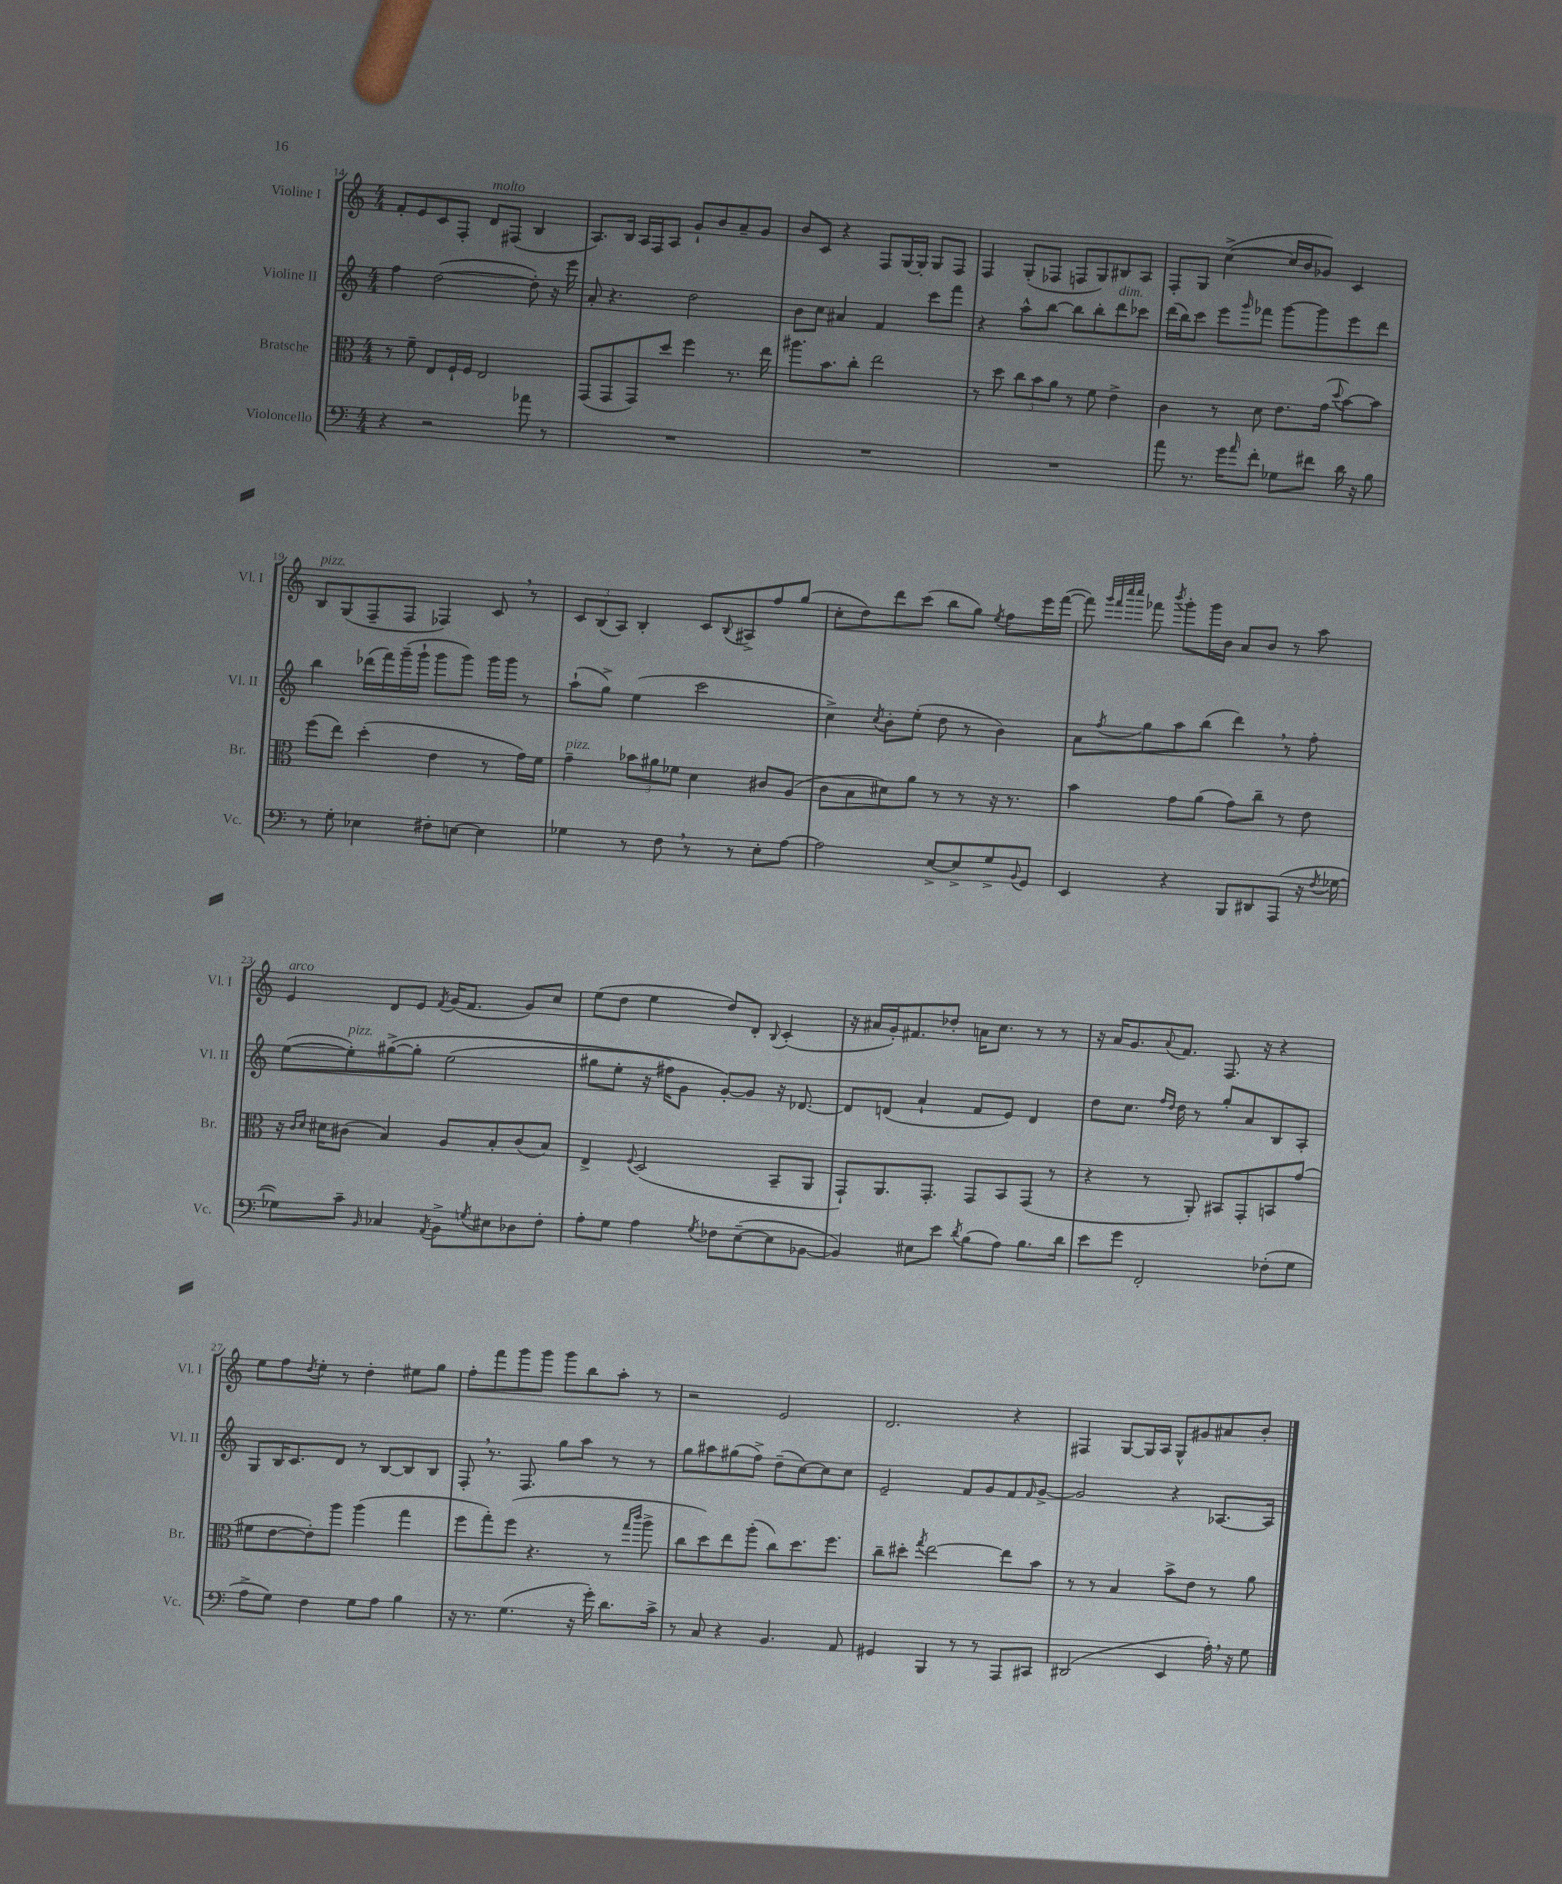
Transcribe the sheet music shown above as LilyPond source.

<<
\new StaffGroup <<
\new Staff = "s0" \with { instrumentName = "Violine I" shortInstrumentName = "Vl. I" } {
    \clef treble \key c \major \numericTimeSignature \time 4/4
    f'8-. e'8 c'8 f8-. d'8^\markup { \italic "molto" } fis8( b4 |
    a8.) b16 a16 f16 a8 g'8-! b'8 a'8-- g'8 |
    b'8 c'8 r4 f8 g16~ g16-. g8 f8 |
    f4 g8-.( fes8 f8 g8) bis8 a8 |
    f8-. g8 c''4~->( c''16 b'16 ges'8) c'4 |
    b8^\markup { \italic "pizz." } g8( f8-- f8 fes4) c'8 \breathe r8 |
    \tuplet 3/2 { c'8 b8( a8) } b4-. c'8 \appoggiatura { b8 } ais8-> f''8 g''8( |
    c''8-. d''8) d'''8 c'''8( b''8 g''8) \acciaccatura { e''8 } f''8 e'''16 f'''16~( |
    f'''8) \grace { g'''32 f'''32 c''''32 c''''32 } fes'''8 \acciaccatura { b'''8 } g'''8-. g'''16 b'16 a'8 b'8 r8 a''8 |
    e'4^\markup { \italic "arco" } d'8 e'8 \acciaccatura { f'8 } g'16( f'8. g'8) c''8 |
    e''8( d''8 e''4 d''8) d'8-. \appoggiatura { b8 } c'4-.( |
    r16 ais'16 g'16-.) fis'8. des''8-. a'16 c''8. r8 r8 |
    r16 a'16 g'8. \appoggiatura { a'8 } f'8. f8. r16 r4 |
    e''8 f''8 \acciaccatura { d''8 } e''8-. r8 d''4-. eis''8 g''8 |
    f''8-. f'''8 g'''8 g'''8 g'''8 b''8 a''8-. r8 |
    r2 e'2 |
    d'2. r4 |
    fis4 g8~ g16 a16 g8-^ gis'8 ais'8 b'8-. \bar "|." |
}
\new Staff = "s1" \with { instrumentName = "Violine II" shortInstrumentName = "Vl. II" } {
    \clef treble \key c \major \numericTimeSignature \time 4/4
    f''4 d''2~( d''8-.) r16 e'''16 |
    a'8-. r4. d''2 |
    b'8 c''8 ais'4 f'4 c'''8 f'''8 |
    r4 a''8-^ b''8~ b''8 b''8-. d'''8^\markup { \italic "dim." } ces'''8 |
    d'''16( b''16) c'''8 e'''8 \grace { g'''16 } fes'''8 g'''8~ g'''8 e'''8 d'''8 |
    b''4 des'''16( f'''16) g'''16--( g'''16-! g'''8 g'''8) g'''16 g'''16 r8 |
    a''8-!( g''8->) e''4( c'''2 |
    c''4->) \acciaccatura { c''8 } b'8-. e''8-.( d''8 r8 b'4) |
    a'8 \acciaccatura { f''8 } g''8 a''8 b''8( d'''4) \breathe r8 f''8-. |
    e''8~( e''8-.^\markup { \italic "pizz." }) gis''8~->\( gis''8-. e''2( |
    gis''8 e''8-. r16 fis''16) g'8 g'8~-.\) g'8 r16 des'8.~ |
    des'8 d'8( a'4-! f'8 e'8) d'4 |
    d''8 c''8. \grace { f''16 d''16 } d''16 r8 g''8-. a'8 b8 a8-. |
    g8 b16 c'8. d'8 r8 b8~ b8 b8 |
    f8-. \breathe r8. f8. g''8 a''8 r8 r8 |
    g''8 ais''8 gis''8( f''8->) d''8--( c''8~) c''8 c''8 |
    e'2-- f'8 g'8 f'8 \grace { f'16 } g'8~-> |
    g'2 r4 aes8.~ aes16 \bar "|." |
}
\new Staff = "s2" \with { instrumentName = "Bratsche" shortInstrumentName = "Br." } {
    \clef alto \key c \major \numericTimeSignature \time 4/4
    r8 f'8-- e8 f16-! f16 e2 |
    g,8( g,8 g,8) d''8 f''4 r8. e''16 |
    ais''8. b'8. c''8-. e''2 |
    r8 d''8 \tuplet 3/2 { c''8 b'8 a'8 } r8 f'8 e'4-> |
    c'4 r8 d'8 e'8. g'16( \appoggiatura { d''8 } b'8~) b'8 |
    f''8( e''8) d''4-.( e'4 r8 g'16) f'16 |
    g'4--^\markup { \italic "pizz." } \tuplet 3/2 { bes'8 ais'8 fes'8 } d'4 cis'8 a8( |
    c'8 b8 dis'8) a'8 r8 r8 r16 r8. |
    b'4 g'8 a'8( g'8) c''8-- r8 e'8 |
    r16 \grace { c'16 d'16 } dis'16 cis'8( b4) a8 b8-. cis'8( b8) |
    e4-> \appoggiatura { f8 } d2( b,8-- a,8 |
    g,8-!) a,8. g,8.-. g,8 b,8 g,8( r8 |
    r4 r8 a,8-.) bis,8 g,8-. b,8 g'8( |
    fis'8 e'8~ e'8-.) a''8 a''4( g''4 |
    f''8 g''8-.) f''8( r4. r8 \grace { g''16 c'''16 } a''8-> |
    c''8 d''8) e''8 a''8-.( c''8) d''8. f''8. |
    c''8-- dis''8-. \acciaccatura { g''8 } e''2~ e''8 b'8 |
    r8 r8 b4 b'8-> e'8 r8 a'8 \bar "|." |
}
\new Staff = "s3" \with { instrumentName = "Violoncello" shortInstrumentName = "Vc." } {
    \clef bass \key c \major \numericTimeSignature \time 4/4
    r4 r2 aes'8 r8 |
    R1 |
    R1 |
    R1 |
    a'8 r8. g'16 \grace { a'16 } f'8-. ges8 fis'8 d'16 r16 b8 |
    r8 g8-. ees4 fis8-. e8~ e4 |
    ges4 r8 f8 \breathe r8 r8 e8-. a8~ |
    a2 e8~-> e8-> g8-> \appoggiatura { b,8 } g,8 |
    e,4 r4 b,,8 dis,8 a,,8( r16 \acciaccatura { f8 } ges16~ |
    ges8) c'8-- \grace { b,16 } ces4 \acciaccatura { a,8 } b,8-> \acciaccatura { g8 } eis8 des8 f8-. |
    a8-. g8 a4 \acciaccatura { g8 } fes8 e8~--( e8 bes,8~ |
    bes,4) eis8 e'8 \acciaccatura { d'8 } b8( a8) b8. d'16 |
    e'8 g'8 f,2-. fes8-.( g8 |
    a8-> g8) f4 g8 a8 b4 |
    r16 r8. g4.( r16 g'16-.) d'8. c'16-> |
    r8 c8 r4 b,4. a,8 |
    gis,4 b,,4 r8 r8 a,,8 cis,8 |
    dis,2( e,4 a16-.) \breathe r16 g8 \bar "|." |
}
>>
>>
\layout { \context { \Score currentBarNumber = #14 } }
